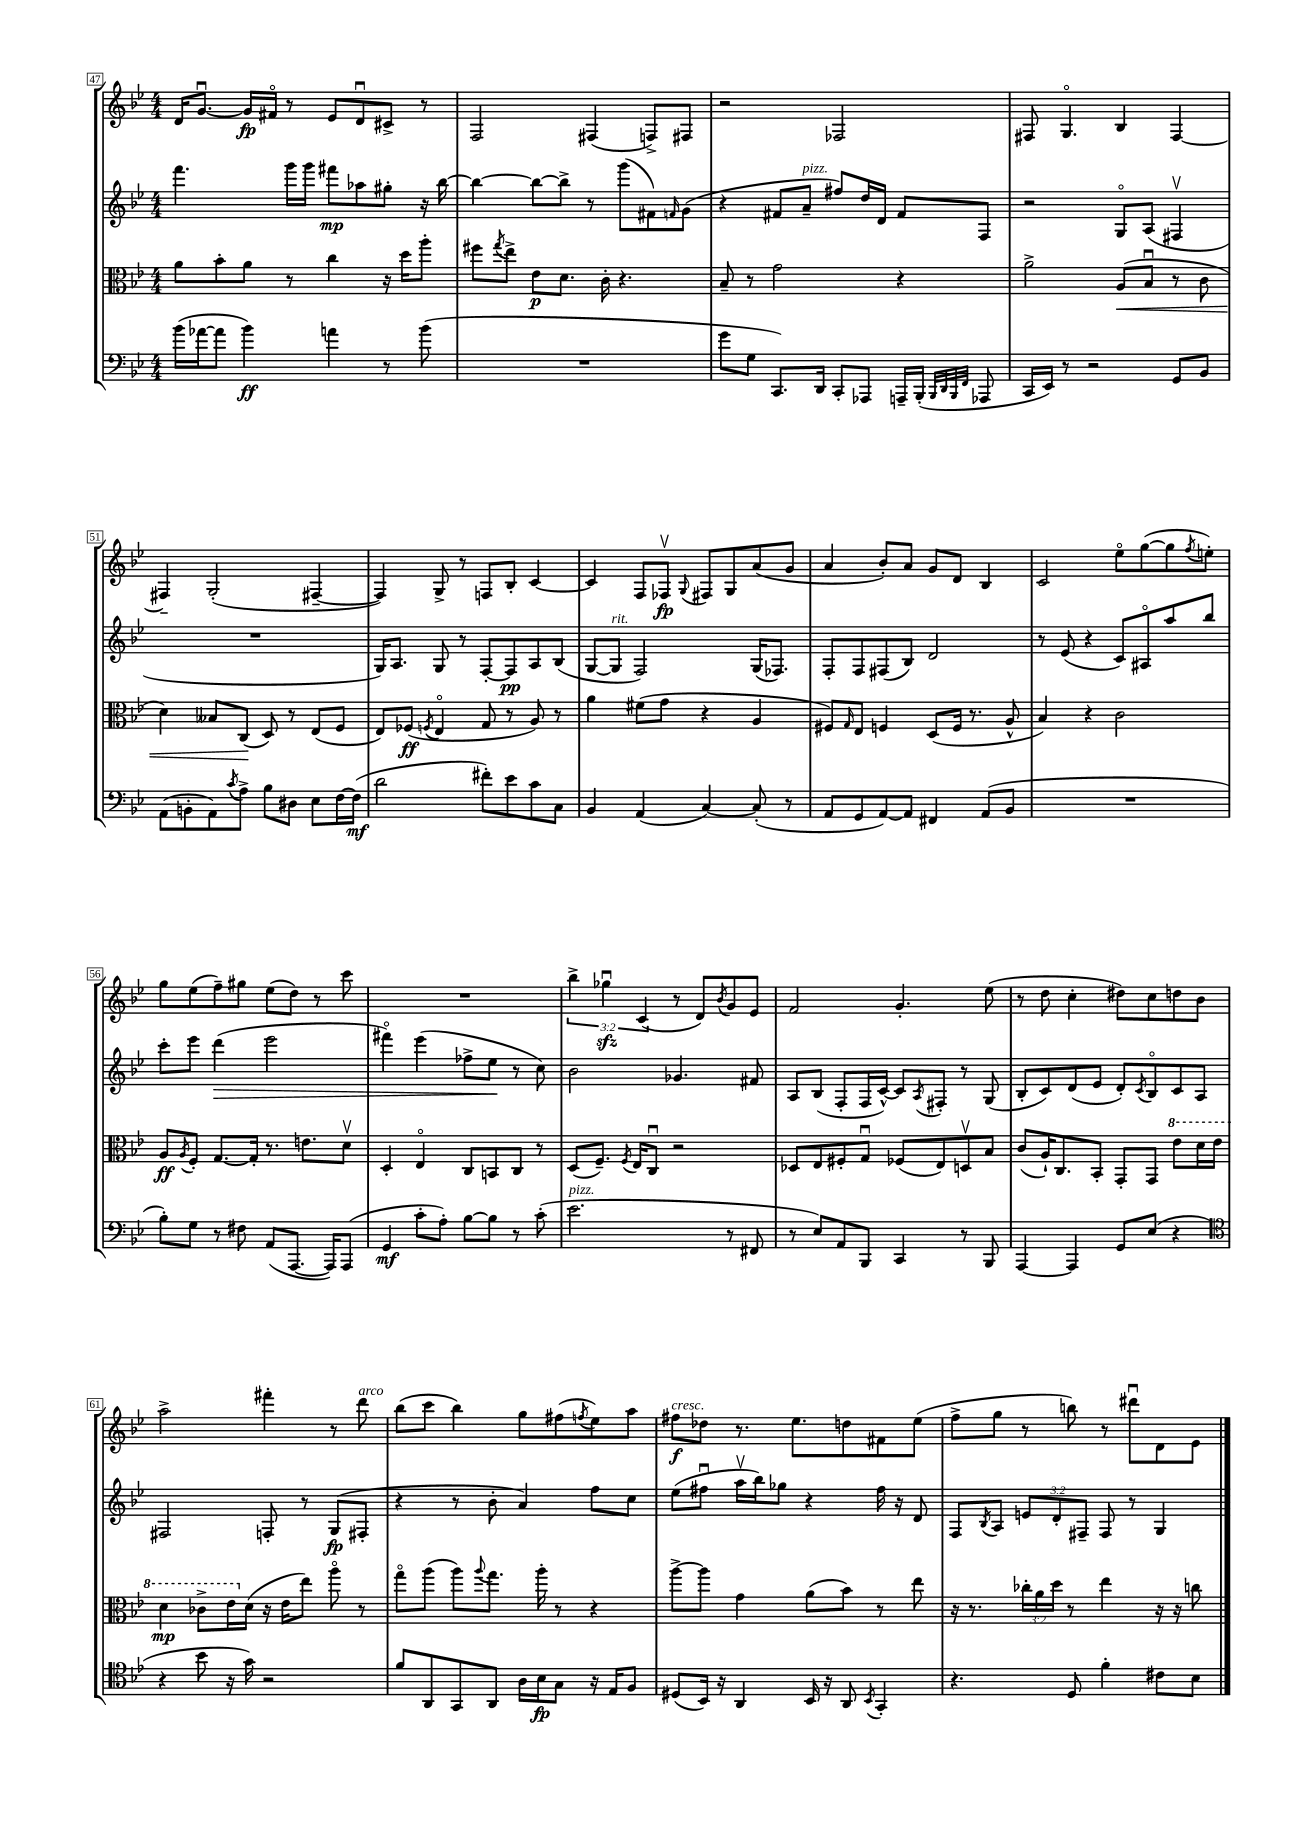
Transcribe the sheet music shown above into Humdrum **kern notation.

**kern	**dynam	**kern	**dynam	**kern	**dynam	**kern	**dynam
*part4	*part4	*part3	*part3	*part2	*part2	*part1	*part1
*staff4	*staff4	*staff3	*staff3	*staff2	*staff2	*staff1	*staff1
*clefF4	*	*clefC3	*	*clefG2	*	*clefG2	*
*k[b-e-]	*	*k[b-e-]	*	*k[b-e-]	*	*k[b-e-]	*
*M4/4	*	*M4/4	*	*M4/4	*	*M4/4	*
=47	=47	=47	=47	=47	=47	=47	=47
(16b-\LL	.	8a\L	.	4.fff\	.	16d/KL	.
[16a-X\J	.	.	.	.	.	[8.gu/J	.
8a-\J]	.	8b-'\	.	.	.	.	.
4b-\)	ff	8a\J	.	.	.	16g/LL]	fp
.	.	.	.	.	.	16f#X/JJ	.
.	.	8r	.	16ggg\LL	.	8r	.
.	.	.	.	16ggg\JJ	.	.	.
4an\	.	4cc\	.	8fff#X\L	mp	8e-/L	.
.	.	.	.	8aa-X\	.	8du/	.
8r	.	16r	.	8gg#X'\J	.	8c#X^/J	.
.	.	16dd\KL	.	.	.	.	.
(8b-\	.	8aa'\J	.	16r	.	8r	.
.	.	.	.	[16bb-\	.	.	.
=48	=48	=48	=48	=48	=48	=48	=48
1r	.	8ff#X\L	.	4bb-\_	.	2F/	.
.	.	8qgg/	.	.	.	.	.
.	.	8ee-^\J	.	.	.	.	.
.	.	8e-\L	p	8bb-\L_	.	.	.
.	.	8.d\J	.	8bb-^\J]	.	.	.
.	.	.	.	8r	.	(4F#X/	.
.	.	16c'\	.	.	.	.	.
.	.	4.r	.	(8ggg\L	.	.	.
.	.	.	.	8f#X\)	.	8Fn^/L)	.
.	.	.	.	16qqfn/	.	.	.
.	.	.	.	(8g\J	.	8F#X/J	.
=49	=49	=49	=49	=49	=49	=49	=49
8g\L	.	8B-~/	.	4r	.	2r	.
8G\J	.	8r	.	.	.	.	.
8.CC/L)	.	2g\	.	8f#X/L	.	.	.
!	!	!	!	!LO:TX:a:i:t=pizz.	!	!	!
.	.	.	.	8a~/J	.	.	.
16DD/Jk	.	.	.	.	.	.	.
8CC'/L	.	.	.	8ff#X/L)	.	2F-X/	.
8AAA-X/J	.	.	.	16dd/L	.	.	.
.	.	.	.	16d/JJ	.	.	.
16AAAn~/LL	.	4r	.	8f#/L	.	.	.
(16BBB-'/JJ	.	.	.	.	.	.	.
32qqBBB-/LLL	.	.	.	.	.	.	.
32qqDD/	.	.	.	.	.	.	.
32qqBBB-/	.	.	.	.	.	.	.
32qqFF/JJJ	.	.	.	.	.	.	.
8AAA-X/	.	.	.	8F/J	.	.	.
=50	=50	=50	=50	=50	=50	=50	=50
16CC/LL	.	2a^\	.	2r	.	8F#X/	.
16EE-/JJ)	.	.	.	.	.	.	.
8r	.	.	.	.	.	4.G/	.
2r	.	.	.	.	.	.	.
!	!	!	!LO:HP:b	!	!	!	!
.	.	(8A/L	<	8G/L	.	4B-/	.
.	.	8B-u/J	.	(8A/J	.	.	.
8GG/L	.	8r	.	4F#Xv/	.	[4F#/	.
8BB-/J	.	8c\	.	.	.	.	.
!!LO:LB:g=z
=51	=51	=51	=51	=51	=51	=51	=51
(8AA\L	.	4d\)	.	1r	.	4F#X~/]	.
8BBn'\	.	.	.	.	.	.	.
8AA\)	.	8B--X/L	.	.	.	(2G'/	.
8qc/	.	.	.	.	.	.	.
8A^\J	.	(8C/J	.	.	.	.	.
8B-\L	.	8D/)	[	.	.	.	.
8D#X\J	.	8r	.	.	.	.	.
8E-\L	.	(8E-/L	.	.	.	[4F#X~/	.
[16F\L	.	8F/J	.	.	.	.	.
(16F\JJ]	mf	.	.	.	.	.	.
=52	=52	=52	=52	=52	=52	=52	=52
2d\	.	8E-/L)	.	16G/KL)	.	4F#/])	.
.	.	.	.	8.A/J	.	.	.
.	.	(8F-X/J	ff	.	.	.	.
.	.	8qFn/	.	.	.	.	.
.	.	4E-/	.	8G/	.	8G^/	.
.	.	.	.	8r	.	8r	.
8f#X'\L)	.	8G/	.	[8F'/L	.	8Fn/L	.
8e-\	.	8r	.	8F/]	pp	8B-'/J	.
8c\	.	8A/)	.	8A/	.	[4c/	.
8C\J	.	8r	.	(8B-/J	.	.	.
=53	=53	=53	=53	=53	=53	=53	=53
4BB-/	.	4a\	.	[8G/L	.	4c/]	.
!	!	!	!	!LO:TX:a:i:t=rit.	!	!	!
.	.	.	.	8G/J]	.	.	.
(4AA/	.	(8f#X\L	.	2F/)	.	8F/L	.
.	.	8g\J	.	.	.	8F-Xv/J	fp
.	.	.	.	.	.	8qqG/	.
[4C/)	.	4r	.	.	.	8F#X/L	.
.	.	.	.	.	.	8G/	.
(8C'/]	.	4A/	.	(16G/KL	.	(8a/	.
.	.	.	.	8.F-X/J)	.	.	.
8r	.	.	.	.	.	8g/J	.
=54	=54	=54	=54	=54	=54	=54	=54
8AA/L	.	8F#X/L)	.	8F'/L	.	4a/	.
.	.	16qqG/	.	.	.	.	.
8GG/	.	8E-/J	.	8F/	.	.	.
[8AA/)	.	4Fn/	.	(8F#X/	.	8b-'/L)	.
8AA/J]	.	.	.	8B-/J)	.	8a/J	.
4FF#X/	.	(8D/L	.	2d/	.	8g/L	.
.	.	16F/Jk	.	.	.	8d/J	.
.	.	8.r	.	.	.	.	.
(8AA/L	.	.	.	.	.	4B-/	.
8BB-/J	.	8A^^/	.	.	.	.	.
=55	=55	=55	=55	=55	=55	=55	=55
1r	.	4B-/)	.	8r	.	2c/	.
.	.	.	.	(8e-/	.	.	.
.	.	4r	.	4r	.	.	.
.	.	2c\	.	8c/L)	.	8ee-\L	.
.	.	.	.	8A#X/	.	([8gg\	.
.	.	.	.	8aa/	.	8gg\]	.
.	.	.	.	.	.	8qff/	.
.	.	.	.	8bb-/J	.	8een'\J)	.
!!LO:LB:g=z
=56	=56	=56	=56	=56	=56	=56	=56
8B-'\L)	.	8A/L	ff	8ccc'\L	.	8gg\L	.
.	.	8qA/	.	.	.	.	.
8G\J	.	8F'/J	.	8eee-\J	.	(8ee-\	.
!	!	!	!	!	!LO:HP:b	!	!
8r	.	[8.G/L	.	(4ddd\	>	8ff~\)	.
8F#X\	.	.	.	.	.	8gg#X\J	.
.	.	16G'/Jk]	.	.	.	.	.
(8AA/L	.	8.r	.	2eee-\	.	(8ee-\L	.
[8.AAA/J	.	.	.	.	.	8dd\J)	.
.	.	8.en\L	.	.	.	.	.
.	.	.	.	.	.	8r	.
16AAA/KL])	.	.	.	.	.	.	.
(8AAA/J	.	8dv\J	.	.	.	8ccc\	.
=57	=57	=57	=57	=57	=57	=57	=57
4GG/	mf	4D'/	.	4fff#X\)	.	1r	.
8c'\L	.	4E-/	.	(4eee-\	.	.	.
8A'\J)	.	.	.	.	.	.	.
[8B-\L	.	8C/L	.	8ff-X^\L	.	.	.
8B-\J]	.	8BBn/	.	8ee-\J	.	.	.
8r	.	8C/J	.	8r	]	.	.
(8c'\	.	8r	.	8cc\)	.	.	.
=58	=58	=58	=58	=58	=58	=58	=58
!LO:TX:a:i:t=pizz.	!	!	!	!	!	!	!
2.e-\	.	(8D/L	.	2b-\	.	6bb-^\	.
.	.	8.F~/J)	.	.	.	.	.
.	.	.	.	.	.	6gg-Xzzu\	.
.	.	8qF/	.	.	.	.	.
.	.	16E-/KL	.	.	.	.	.
.	.	.	.	.	.	(6c/	.
.	.	8Cu/J	.	.	.	.	.
.	.	2r	.	4.g-X/	.	8r	.
.	.	.	.	.	.	8d/L)	.
.	.	.	.	.	.	8qb-/	.
8r	.	.	.	.	.	8g/	.
8FF#X/	.	.	.	8f#X/	.	8e-/J	.
=59	=59	=59	=59	=59	=59	=59	=59
8r	.	8D-X/L	.	8A/L	.	2f/	.
8E-/L)	.	8E-/	.	(8B-/J	.	.	.
8AA/	.	8F#X'/	.	8F'/L	.	.	.
8BBB-/J	.	8Gu/J	.	16F/L	.	.	.
.	.	.	.	[16c^^/JJ)	.	.	.
4CC/	.	(8F-X/L	.	8c/L]	.	4.g'/	.
.	.	.	.	8qA/	.	.	.
.	.	8E-/)	.	8F#X'/J	.	.	.
8r	.	8Dnv/	.	8r	.	.	.
8BBB-/	.	8B-/J	.	(8G/	.	(8ee-\	.
=60	=60	=60	=60	=60	=60	=60	=60
[4AAA/	.	(8c/L	.	8B-'/L	.	8r	.
.	.	16A`/K)	.	8c/)	.	8dd\	.
.	.	8.C/	.	.	.	.	.
4AAA/]	.	.	.	(8d/	.	4cc'\	.
.	.	8BB-'/J	.	8e-/J	.	.	.
8GG/L	.	8GG'/L	.	8d'/L)	.	8dd#X\L)	.
.	.	.	.	8qc/	.	.	.
(8E-/J	.	8GG/J	.	8B-/	.	8cc\	.
*	*	*8va	*	*	*	*	*
4r	.	8ee-\L	.	8c/	.	8ddn\	.
.	.	16dd\L	.	8A/J	.	8b-\J	.
.	.	16ee-\JJ	.	.	.	.	.
!!LO:LB:g=z
=61	=61	=61	=61	=61	=61	=61	=61
*clefC4	*	*	*	*	*	*	*
4r	.	4dd\	mp	2F#X/	.	2aa^\	.
8b-\	.	8cc-X^\L	.	.	.	.	.
16r	.	16ee-\L	.	.	.	.	.
*	*	*X8va	*	*	*	*	*
16g\)	.	(16d\JJ	.	.	.	.	.
2r	.	16r	.	8Fn'/	.	4fff#X'\	.
.	.	16e-\KL	.	.	.	.	.
.	.	8ee-\J)	.	8r	.	.	.
.	.	8aa\	.	(8G/L	fp	8r	.
!	!	!	!	!	!	!LO:TX:a:i:t=arco	!
.	.	8r	.	8F#X'/J	.	8ddd\	.
=62	=62	=62	=62	=62	=62	=62	=62
8f/L	.	8gg\L	.	4r	.	(8bb-\L	.
8AA/	.	(8aa\J	.	.	.	8ccc\J	.
8GG/	.	8aa\L)	.	8r	.	4bb-\)	.
.	.	8qqaa/	.	.	.	.	.
8AA/J	.	8.gg\J	.	8b-'\	.	.	.
16A\LL	.	.	.	4a/)	.	8gg\L	.
16B-\J	fp	16aa'\	.	.	.	.	.
8G\J	.	8r	.	.	.	(8ff#X\	.
.	.	.	.	.	.	8qffn/	.
16r	.	4r	.	8ff\L	.	8ee-\)	.
16E-/KL	.	.	.	.	.	.	.
8F/J	.	.	.	8cc\J	.	8aa\J	.
=63	=63	=63	=63	=63	=63	=63	=63
!	!	!	!	!	!	!LO:TX:a:i:t=cresc.	!
(8D#X/L	.	[8aa^\L	.	(8ee-\L	.	8ff#X\L	f
16BB-/Jk)	.	8aa\J]	.	8ff#Xu\J	.	8dd-X\J	.
16r	.	.	.	.	.	.	.
4AA/	.	4g\	.	16aav\LL	.	8.r	.
.	.	.	.	16bb-\J)	.	.	.
.	.	.	.	8gg-X\J	.	.	.
.	.	.	.	.	.	8.ee-\L	.
16BB-/	.	(8a\L	.	4r	.	.	.
16r	.	.	.	.	.	.	.
8AA/	.	8b-\J)	.	.	.	8ddn\	.
8qBB-/	.	.	.	.	.	.	.
4GG'/	.	8r	.	16ff#\	.	8f#X\	.
.	.	.	.	16r	.	.	.
.	.	8ee-\	.	8d/	.	(8ee-\J	.
=64	=64	=64	=64	=64	=64	=64	=64
4.r	.	16r	.	8F/L	.	8ff^\L	.
.	.	8.r	.	.	.	.	.
.	.	.	.	8qB-/	.	.	.
.	.	.	.	8A/J	.	8gg\J	.
.	.	24cc-X'\LL	.	12en/L	.	8r	.
.	.	24a\	.	.	.	.	.
.	.	24dd\JJ	.	12d'/	.	.	.
8D/	.	8r	.	.	.	8bbn\)	.
.	.	.	.	12F#X~/J	.	.	.
4f'\	.	4ee-\	.	8F#/	.	8r	.
.	.	.	.	8r	.	8ddd#Xu\L	.
8c#X\L	.	16r	.	4G/	.	8d\	.
.	.	16r	.	.	.	.	.
8B-\J	.	8ccn\	.	.	.	8e-\J	.
==	==	==	==	==	==	==	==
*-	*-	*-	*-	*-	*-	*-	*-
